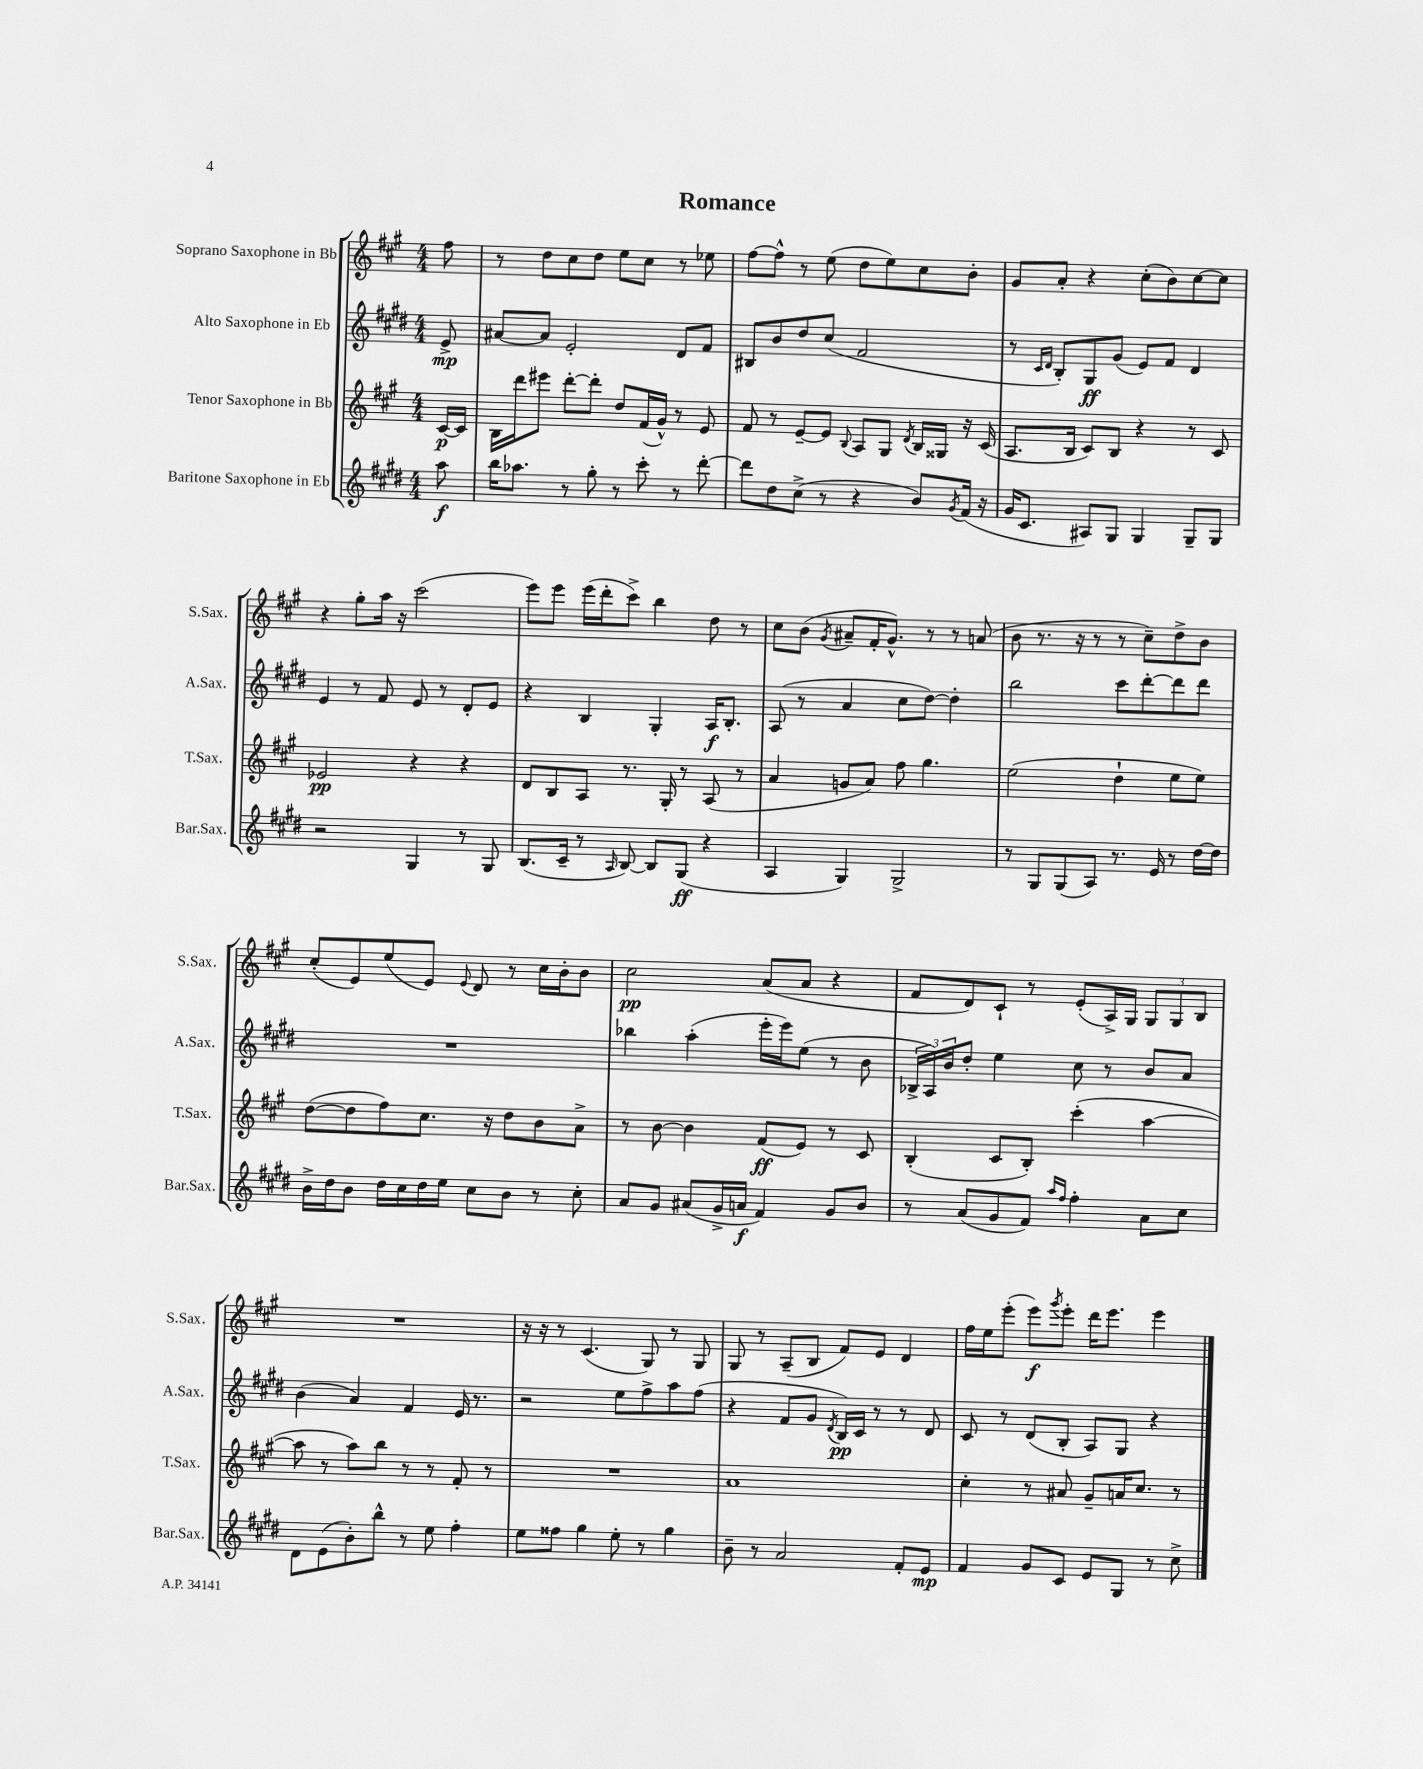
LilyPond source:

\header { title = "Romance" }
<<
\new StaffGroup <<
\new Staff = "s0" \with { instrumentName = "Soprano Saxophone in Bb" shortInstrumentName = "S.Sax." } {
    \clef treble \key a \major \numericTimeSignature \time 4/4 \partial 8
    fis''8 |
    r8 d''8 cis''8 d''8 e''8 cis''8 r8 ees''8 |
    fis''8~ fis''8-^ r8 e''8( d''8 e''8) cis''8 b'8-. |
    gis'8 a'8-. r4 cis''8-.( b'8) cis''8~ cis''8 |
    r4 gis''8-. a''16 r16 cis'''2( |
    e'''8) e'''8 e'''16( d'''16-. cis'''8->) b''4 d''8 r8 |
    cis''8 b'8( \acciaccatura { gis'8 } ais'8-- fis'16-. gis'8.-^) r8 r8 a'8( |
    b'8 r8. r16 r8 r8 cis''8--) d''8-> b'8 |
    cis''8-.( e'8) e''8( e'8) \appoggiatura { e'8 } d'8 r8 cis''16 b'16-. b'8 |
    cis''2\pp a'8( a'8 r4 |
    fis'8 d'8) cis'8-! r8 e'8-.( a16->) gis16 \tuplet 3/2 { gis8 gis8 b8 } |
    R1 |
    r16 r16 r8 cis'4.( gis8) r8 gis8 |
    gis8 r8 a8--( b8 fis'8) e'8 d'4 |
    fis''16 e''16 e'''8-.( e'''8\f) \acciaccatura { gis'''8 } e'''8-. d'''16 e'''8. e'''4 \bar "|." |
}
\new Staff = "s1" \with { instrumentName = "Alto Saxophone in Eb" shortInstrumentName = "A.Sax." } {
    \clef treble \key e \major \numericTimeSignature \time 4/4 \partial 8
    e'8->\mp |
    ais'8~ ais'8 e'2-. dis'8 fis'8 |
    bis8 b'8 dis''8 cis''8( fis'2 |
    r8 \grace { cis'16 dis'16 } b8-.) gis8\ff gis'8( e'8) fis'8 dis'4 |
    e'4 r8 fis'8 e'8 r8 dis'8-. e'8 |
    r4 b4 gis4-. a16\f b8.-. |
    a8( r8 a'4 cis''8 dis''8~) dis''4-. |
    b''2 cis'''8 dis'''8~-. dis'''8 dis'''8 |
    R1 |
    bes''4 a''4-.( e'''16-. e'''16) e''8( r8 b'8 |
    \tuplet 3/2 { bes16-> a16) b'16 } dis''8-. e''4 cis''8 r8 b'8 a'8 |
    b'4( a'4) fis'4 e'16 r8. |
    r2 e''8 fis''8-> a''8 fis''8( |
    r4 fis'8 gis'8 \acciaccatura { dis'8 } b16\pp) cis'16 r8 r8 dis'8 |
    cis'8 r8 dis'8( b8-. a8) gis8 r4 \bar "|." |
}
\new Staff = "s2" \with { instrumentName = "Tenor Saxophone in Bb" shortInstrumentName = "T.Sax." } {
    \clef treble \key a \major \numericTimeSignature \time 4/4 \partial 8
    cis'16~\p cis'16 |
    b16 d'''16 eis'''8 d'''8~-. d'''8-. d''8 fis'16( gis'16-^) r8 e'8 |
    fis'8 r8 e'8~-- e'8 \appoggiatura { b8 } a8 gis8 \acciaccatura { d'8 } b16 gisis16 r16 cis'16( |
    a8. b16 cis'8) b8 r4 r8 cis'8 |
    ees'2\pp r4 r4 |
    d'8 b8 a8 r8. gis16-. r8 a8( r8 |
    a'4 g'8 a'8) fis''8 gis''4. |
    e''2( d''4-! e''8 e''8) |
    d''8~( d''8 fis''8) cis''8. r16 d''8 b'8 a'8-> |
    r8 b'8~ b'4 fis'8\ff( e'8) r8 cis'8 |
    b4-.( cis'8 b8-.) cis'''4-.( a''4~ |
    a''8 r8 a''8) b''8 r8 r8 fis'8-. r8 |
    R1 |
    a'1 |
    cis''4-. r8 ais'8 gis'8-- a'16 cis''8. r8 \bar "|." |
}
\new Staff = "s3" \with { instrumentName = "Baritone Saxophone in Eb" shortInstrumentName = "Bar.Sax." } {
    \clef treble \key e \major \numericTimeSignature \time 4/4 \partial 8
    a''8\f |
    b''16 aes''8. r8 gis''8-. r8 cis'''8-. r8 dis'''8~-. |
    dis'''8 dis''8 cis''8->( r8 r4 b'8) \acciaccatura { gis'8 } fis'16( r16 |
    gis'16 cis'8. ais8) gis8 gis4 gis8-- gis8 |
    r2 gis4 r8 gis8 |
    b8.( cis'16-- r8 \grace { a16 } b8~) b8 gis8\ff( r4 |
    a4 gis4) gis2-> |
    r8 gis8 gis8( a8) r8. e'16 r8 dis''16~ dis''16 |
    b'16-> dis''16 b'8 dis''16 cis''16 dis''16 e''16 cis''8 b'8 r8 cis''8-. |
    a'8 gis'8 ais'8( gis'16-> a'16\f fis'4) gis'8 b'8 |
    r8 a'8( gis'8 fis'8) \grace { a''16 fis''16 } fis''4-. a'8 cis''8 |
    dis'8 e'8( b'8-.) b''8-^ r8 e''8 fis''4-. |
    e''8 fisis''8 gis''4 e''8-. r8 gis''4 |
    b'8-- r8 a'2 fis'8-. e'8\mp |
    fis'4 gis'8 cis'8 e'8 gis8 r8 cis''8-> \bar "|." |
}
>>
>>
\layout { \context { \Score \remove "Bar_number_engraver" } }
